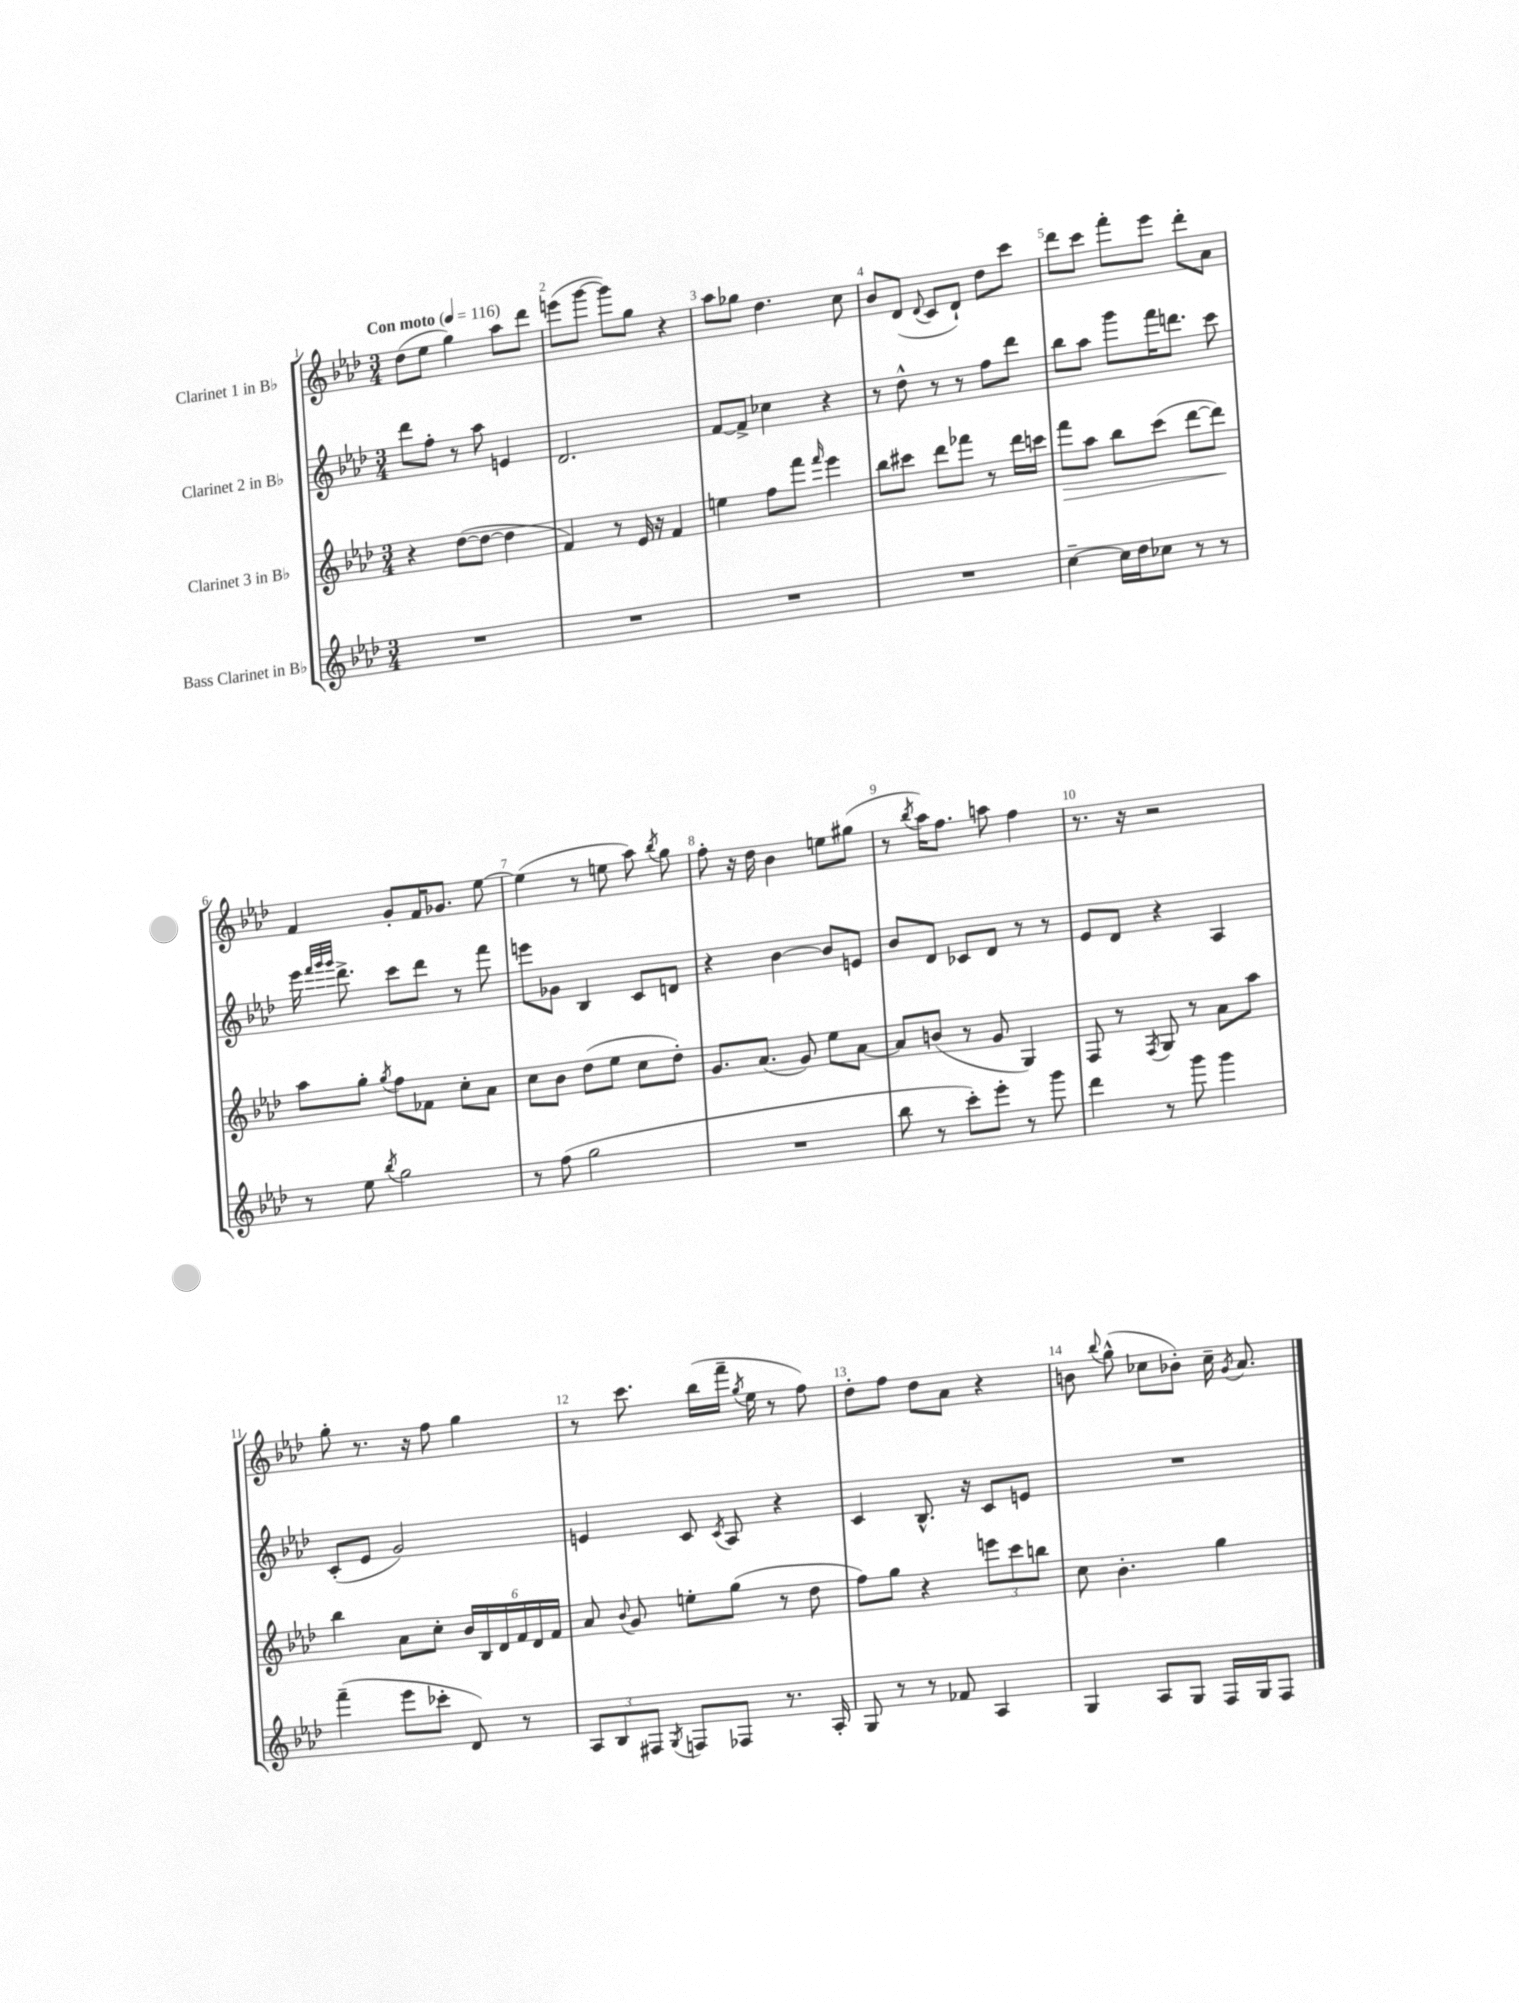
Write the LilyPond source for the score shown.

<<
\new StaffGroup <<
\new Staff = "s0" \with { instrumentName = "Clarinet 1 in Bb" } {
    \clef treble \key aes \major \numericTimeSignature \time 3/4 \tempo "Con moto" 4 = 116
    \autoBeamOff des''8[( ees''8] g''4) aes''8[ des'''8] |
    e'''8[( g'''8]~ g'''8[) g''8] r4 |
    aes''8[ ges''8] des''4. c''8 |
    bes'8[ des'8]( \appoggiatura { des'8 } c'8[ des'8]-!) des''8[ c'''8] |
    des'''8[ c'''8] f'''8[-. ees'''8] des'''8[-. aes'8] |
    f'4 g'8[-. f'16 ges'8.] ees''8~ |
    ees''4( r8 e''8 aes''8) \acciaccatura { bes''8 } g''8 |
    f''8-. r16 des''16 bes'4 e''8[ gis''8]( |
    r8 \acciaccatura { bes''8 } aes''16[) f''8.] a''8 f''4 |
    r8. r16 r2 |
    g''8-. r8. r16 f''8 g''4 |
    r8 c'''8. bes''16[( f'''16]-- \acciaccatura { g''8 } ees''16 r8 f''8) |
    des''8[-. f''8] des''8[ aes'8] r4 |
    b'8 \appoggiatura { bes''8 } g''8-^( ces''8[ bes'8]-.) ces''16-- \acciaccatura { g'8 } aes'8. \bar "|." |
}
\new Staff = "s1" \with { instrumentName = "Clarinet 2 in Bb" } {
    \clef treble \key aes \major \numericTimeSignature \time 3/4
    \autoBeamOff des'''8[ f''8]-. r8 aes''8 e'4 |
    des'2. |
    f'8[~ f'8]-> ces''4 r4 |
    r8 des''8-^ r8 r8 f''8[ des'''8] |
    bes''8[ aes''8] g'''8[ f'''16 d'''8.] c'''8 |
    ees'''16 \grace { f'''32[ g'''32 g'''32] } des'''8.-> c'''8[ des'''8] r8 f'''8 |
    e'''8[ ges'8] bes4 c'8[ d'8] |
    r4 bes'4~ bes'8[ e'8] |
    bes'8[ des'8] ces'8[ des'8] r8 r8 |
    ees'8[ des'8] r4 aes4 |
    c'8[-.( ees'8] g'2) |
    e'4 c'8 \acciaccatura { c'8 } aes8 r4 |
    c'4 bes8.-^ r16 c'8[ e'8] |
    R2. \bar "|." |
}
\new Staff = "s2" \with { instrumentName = "Clarinet 3 in Bb" } {
    \clef treble \key aes \major \numericTimeSignature \time 3/4
    \autoBeamOff r4 des''8[~( des''8]~ des''4 |
    f'4) r8 ees'16 r16 f'4 |
    e''4 f''8[ f'''8] \grace { f'''16 } ees'''4 |
    bes''8[ cis'''8] des'''8[ fes'''8] r8 des'''16[ c'''16] |
    f'''8[\> aes''8] bes''8[ c'''8]( des'''8[~ des'''8]\!) |
    aes''8[ g''8]-. \acciaccatura { g''8 } f''8[ fes'8] c''8[-. aes'8] |
    c''8[ bes'8] des''8[( ees''8] c''8[ des''8]-.) |
    g'8.[ aes'8.]( g'8) ees''8[ aes'8]~ |
    aes'8[ b'8]( r8 g'8 g4) |
    f8 r8 \acciaccatura { f8 } g8 r8 aes'8[ aes''8] |
    bes''4 aes'8[ c''8]-. \tuplet 6/4 { bes'16[ bes16 des'16 f'16 des'16 f'16] } |
    aes'8 \appoggiatura { bes'8 } g'8 e''8[-. g''8]( r8 des''8 |
    f''8[) g''8] r4 \tuplet 3/2 { e'''8[ c'''8 b''8] } |
    c''8 bes'4.-. g''4 \bar "|." |
}
\new Staff = "s3" \with { instrumentName = "Bass Clarinet in Bb" } {
    \clef treble \key aes \major \numericTimeSignature \time 3/4
    \autoBeamOff R2. |
    R2. |
    R2. |
    R2. |
    c''4~-- c''16[ des''16 ces''8] r8 r8 |
    r8 ees''8 \acciaccatura { bes''8 } g''2 |
    r8 f''8( g''2 |
    R2. |
    bes''8 r8 c'''8[-.) ees'''8]-. r8 g'''8 |
    des'''4 r8 g'''8 g'''4 |
    f'''4--( ees'''8[ ces'''8]-. des'8) r8 |
    \tuplet 3/2 { aes8[ bes8 fis8] } \acciaccatura { g8 } f8[ fes8] r8. aes16-. |
    g8 r8 r8 fes'8 aes4 |
    g4 aes8[ g8] f16[ g16 f8] \bar "|." |
}
>>
>>
\layout { \context { \Score \override BarNumber.break-visibility = ##(#f #t #t) barNumberVisibility = #all-bar-numbers-visible } }
